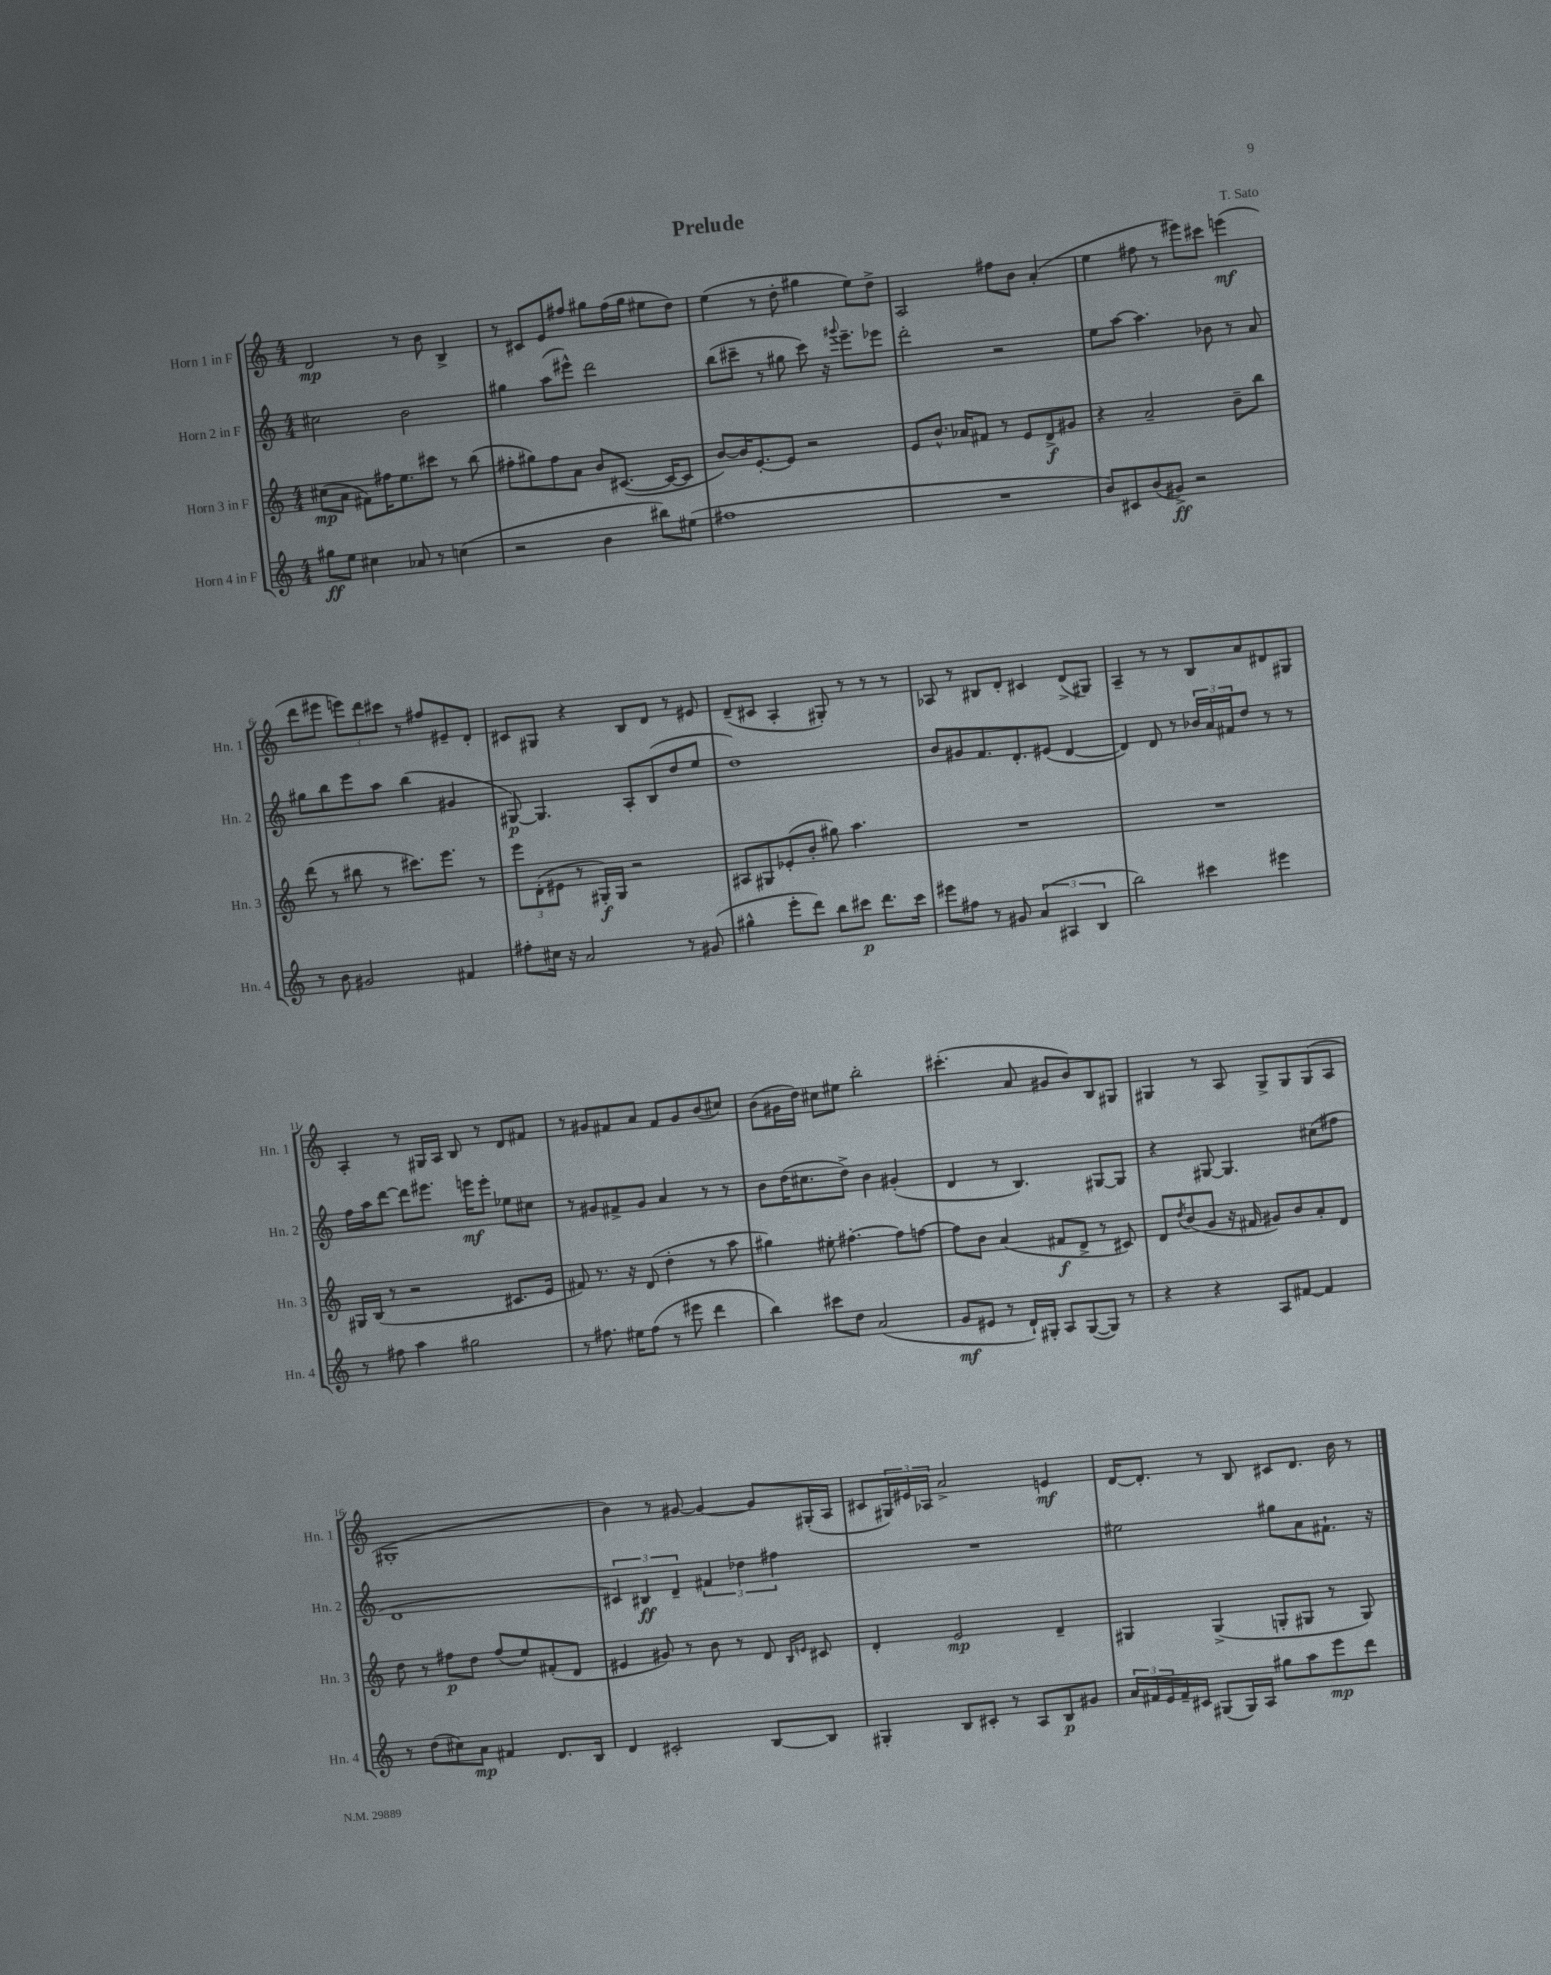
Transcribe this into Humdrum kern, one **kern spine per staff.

**kern	**kern	**kern	**kern
*staff4	*staff3	*staff2	*staff1
*clefG2	*clefG2	*clefG2	*clefG2
*k[]	*k[]	*k[]	*k[]
*M4/4	*M4/4	*M4/4	*M4/4
8gg#	(8cc#	2cc#	2d
8ee	8a	.	.
4cc#	8f#)	.	.
.	16ff#	.	.
.	8.ee	.	.
8a-	.	2b	8r
8r	8ccc#	.	8b
(4cc	8r	.	4B^
.	(8bb	.	.
=	=	=	=
2r	8ff#'	4gg#	8r
.	8gg#)	.	8c#
.	8ff#	(8aa	8e
.	8a	8eee#^^)	8ff#
4b	8b	2ddd	8gg#
.	([8.c#	.	(16ff#
.	.	.	16gg#
8bb#)	.	.	8ee#
.	16c#_	.	.
(8ee#	8c#]	.	8dd)
=	=	=	=
1ff#	[8b)	(8bb	(4ee
.	16b]	8ccc#~	.
.	[8.e'	.	.
.	.	8r	8r
.	8e]	8gg#	8dd'
.	2r	8ccc#)	4gg#
.	.	16r	.
.	.	8qqggg#	.
.	.	8.eee~	.
.	.	.	8ee)
.	.	8eee-	8dd^
=	=	=	=
1r	8e	2ddd'	2A
.	8.b^^	.	.
.	16a-	.	.
.	8f#	.	.
.	8r	2r	8ff#
.	8e	.	8b
.	8d^	.	(4a'
.	8g#	.	.
=	=	=	=
8b)	4r	8ee	4ee
8c#	.	[8aa	.
(8b	2a~	4.aa]	8ff#
8g#^)	.	.	8r
2r	.	.	8eee#)
.	.	8b-	8ccc#
.	8b~	8r	(4eee
.	8bb	8a	.
=	=	=	=
8r	(8ddd	8gg#	8ddd
8b	8r	8bb	8eee#
2g#	8bb#	8eee	12eee)
.	.	.	12ddd
.	8r	8aa	.
.	.	.	12ccc#
.	8.ccc#)	(4bb	8r
.	.	.	8ff#
.	8.eee	.	.
4f#	.	4g#	8e#~
.	8r	.	8d'
=	=	=	=
8ff#'	12eee	[8G#)	8c#
.	(12d'	.	.
16cc#	.	4.G#]	8G#
.	12e#	.	.
16r	.	.	.
2a	8r	.	4r
.	16G#')	.	.
.	16G#	.	.
.	2r	8A'	8B
.	.	(8B	8d
8r	.	8dd	8r
(8g#	.	8ee	8e#
=	=	=	=
4gg#^^	8A#	1dd)	(8d~
.	8G#	.	8c#
8eee'	(8e-'	.	4A'
8ddd)	8b'	.	.
8bb	8gg#)	.	8G#')
8ccc#	4.aa	.	8r
8.ddd	.	.	8r
.	.	.	8r
16ccc#	.	.	.
=	=	=	=
8eee#	1r	8b	8A-
8ff#	.	8g#	8r
8r	.	8.f	8B#
8g#	.	.	8d'
.	.	8.d'	.
(6a	.	.	4c#
.	.	(8e#	.
6A#	.	.	.
.	.	[4d	(8d^
6B	.	.	.
.	.	.	8G#)
=	=	=	=
2bb)	1r	4d])	4A~
.	.	8d	8r
.	.	8r	8r
4ccc#	.	24b-	8B
.	.	24a	.
.	.	24f#	.
.	.	8dd	8a
4eee#	.	8r	8d#
.	.	8r	8G#
=	=	=	=
8r	16G#	16ff	4A'
.	(16B	16aa	.
8ff#	8r	[8ddd	.
4aa	2r	8ddd]	8r
.	.	8.eee#	16G#
.	.	.	16A
2gg#	.	.	8B
.	.	16eee	.
.	.	8eee'	8r
.	8.c#	8ee-	8d
.	.	8cc#	8f#
.	16e	.	.
=	=	=	=
8r	8f#)	8r	8r
8.ff#	8.r	8g#	8g#
.	.	8f#^	8f#
16ee#	16r	.	.
(8ff#	(8d	8g#	8a
8r	4dd'	4a	8f#
8eee#	.	.	8g#
4ddd	8r	8r	(8b
.	8aa	8r	8cc#)
=	=	=	=
4bb)	4gg#)	8b	(8b
.	.	(16dd	16g#
.	.	8.cc#	16dd)
8ccc#	8ee#'	.	8cc#
8dd	[4.ff#'	8dd^)	8ee#
(2a	.	4b	2bb'
.	8ff#]	(4g#'	.
.	[8ff	.	.
=	=	=	=
8g	8ff]	4d	(4.ccc#'
8e#	8b	.	.
8r	(4a	8r	.
16d`)	.	4.B)	8a
16G#'	.	.	.
8A	8f#	.	8g#
([8G#	8d^	.	8b)
8G#])	8r	[8G#	8B
8r	8c#)	8G#]	8G#
=	=	=	=
4r	8d	4r	4G#
.	8qdd	.	.
.	(8b	.	.
4r	8g	[8G#	8r
.	16r	4.G#]	8A
.	16f#	.	.
8A	8g#)	.	8G#^
[8f#	8b	.	8G#
4f#]	8a'	(8cc#	(8G#
.	8d	8ff#	8A
=	=	=	=
8r	8dd	1d	1G#'
(8dd	8r	.	.
8cc#)	8ff#	.	.
8a	8dd	.	.
4f#	(8ff#	.	.
.	8ee)	.	.
8.d	(8f#'	.	.
.	8d	.	.
16B	.	.	.
=	=	=	=
4d	4e#	6c#)	4b)
.	.	6B#	.
2c#'	8g#)	.	8r
.	.	6d~	.
.	8r	.	[8g#
.	8b	6f#	4g#_
.	8r	.	.
.	.	6dd-	.
[8B	8d	.	8g#]
.	.	6ff#	.
.	16qqB	.	.
.	16qqe	.	.
8B]	8c#	.	(16G#'
.	.	.	16A
=	=	=	=
4G#'	4d'	1r	8c#
.	.	.	24G#)
.	.	.	24e#
.	.	.	24A-
8B	2e	.	2a^
8c#'	.	.	.
8r	.	.	.
8A	.	.	.
8B	4d~	.	4e
8g#	.	.	.
=	=	=	=
24a	4G#	2ee#	[16d
24f#	.	.	.
.	.	.	8.d']
24e	.	.	.
16f#~	.	.	.
16c#	.	.	.
(8G#	(4G#^	.	8r
16G#)	.	.	8B
16A	.	.	.
8gg#	8G'	8gg#	8c#
8aa	8G#	8a	8.d
8eee	8r	8.f#`	.
.	.	.	16b
8ddd	8G#)	.	8r
.	.	16r	.
==	==	==	==
*-	*-	*-	*-
